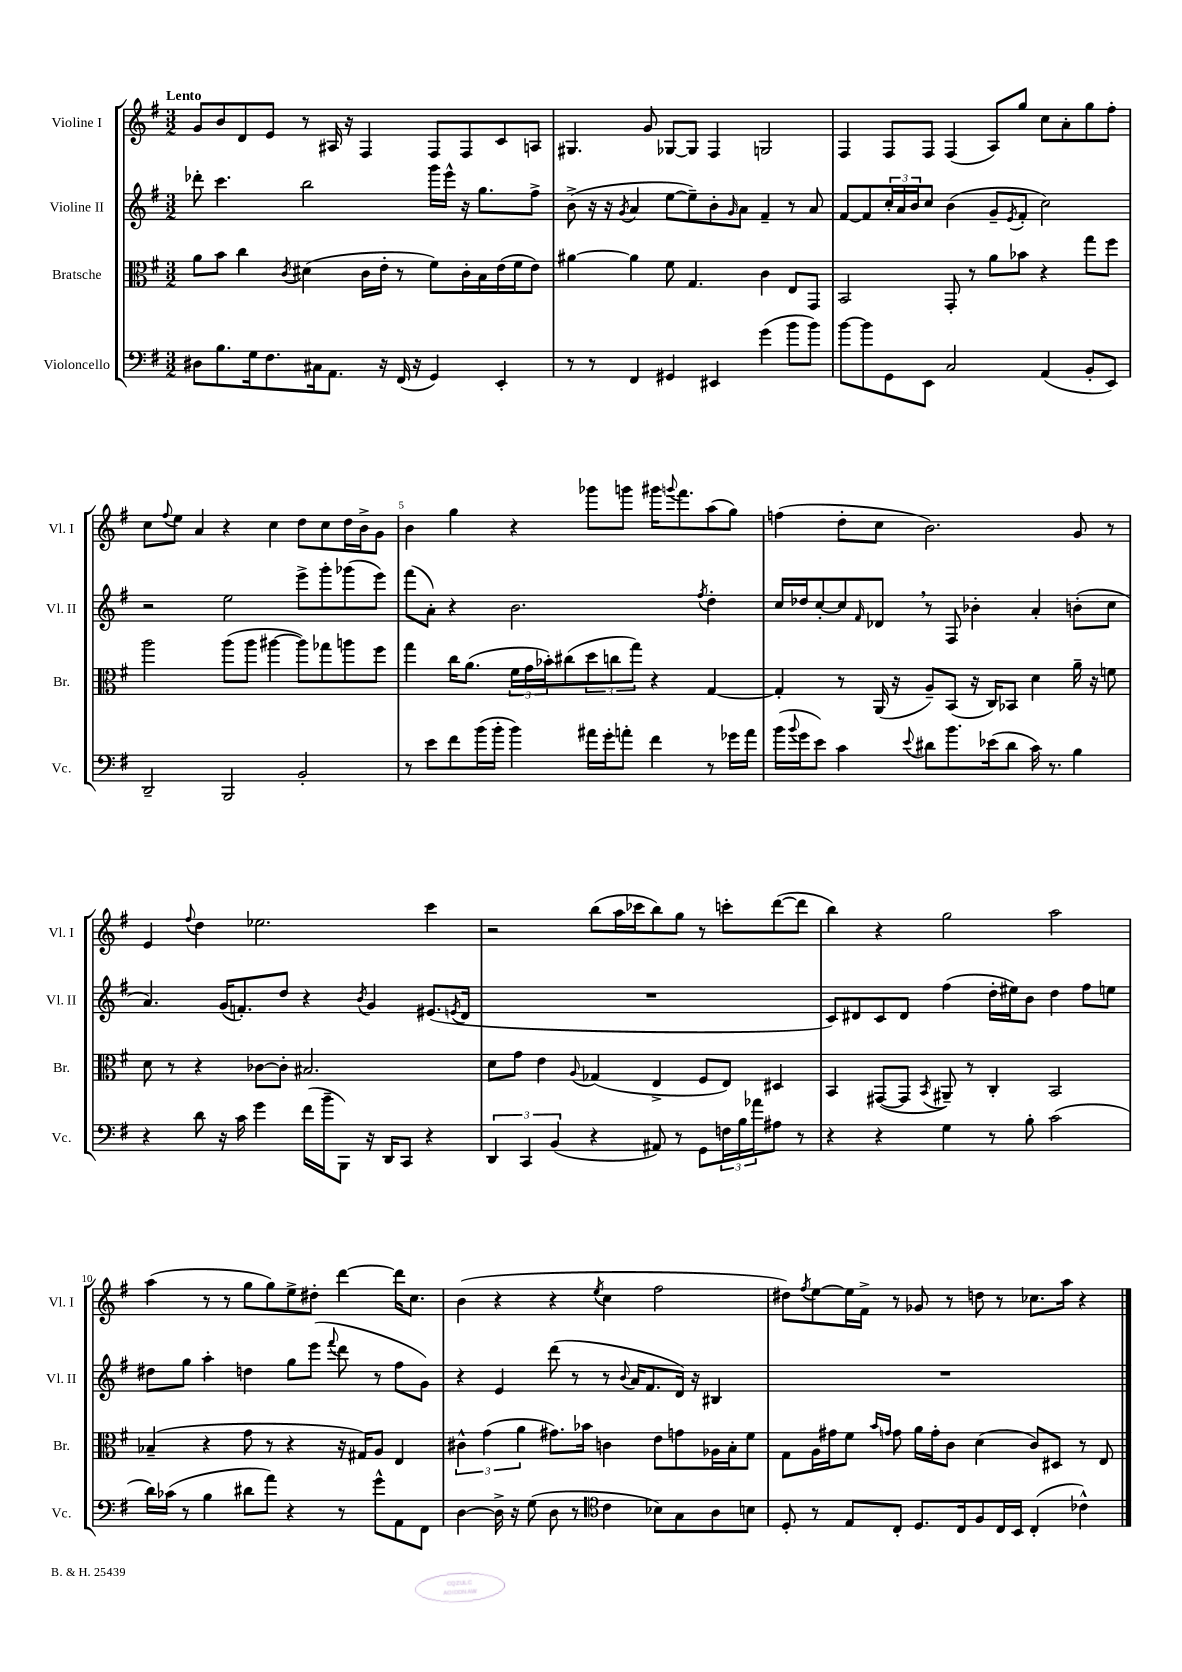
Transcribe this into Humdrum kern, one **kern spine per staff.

**kern	**kern	**kern	**kern
*staff4	*staff3	*staff2	*staff1
*clefF4	*clefC3	*clefG2	*clefG2
*k[f#]	*k[f#]	*k[f#]	*k[f#]
*M3/2	*M3/2	*M3/2	*M3/2
8D#\L	8a\L	8ddd-'\	8g/L
8.B\	8b\J	4.ccc\	8b/
.	4cc\	.	8d/
16G\k	.	.	.
8.F#\	.	.	8e/J
.	8qc/	.	.
.	(4d#\	2bb\	8r
16C#\k	.	.	.
8.AA\J	.	.	16A#/
.	.	.	16r
.	16c\LL	.	4F#/
16r	16e'\JJ	.	.
(16FF#/	8r	.	.
16r	.	.	.
4GG/)	8f#\L)	16ggg\LL	8F#/L
.	.	16eee^^\JJ	.
.	16c'\L	16r	8F#/
.	16B\	8.gg\L	.
4EE'/	(16e\	.	8c/
.	16f#\J	.	.
.	8e\J)	8ff#^\J	8A/J
=	=	=	=
8r	[4a#\	(8b^\	4.G#/
8r	.	16r	.
.	.	16r	.
.	.	8qg/	.
4FF#/	4a#\]	4a/	.
.	.	.	8g/
4GG#/	8f#\	[8ee\L	[8G-/L
.	4.G/	8ee~\])	8G-/]J
4EE#/	.	8b'\	4F#/
.	.	16qqg/	.
.	.	8a\J	.
(4g\	4c\	4f#~/	2G/
8b\L	8E/L	8r	.
8b\J)	8GG/J	8a/	.
=	=	=	=
[8b\L	2BB/	[8f#/L	4F#/
8b\]	.	8f#/]	.
8GG\	.	24cc'/L	8F#/L
.	.	24a/	.
.	.	24b/J	.
8EE\J	.	8cc/J	8F#/J
2C/	8GG'/	(4b\	(4F#/
.	8r	.	.
.	8a\L	8g~/L	8A/L)
.	.	8qe/	.
.	8b-\J	8f#'/J	8gg/J
(4AA/	4r	2cc\)	8cc\L
.	.	.	8a'\
8BB'/L	8gg\L	.	8gg\
8EE/J)	8ff#\J	.	8ff#'\J
=	=	=	=
2DD~/	2aa\	2r	8cc\L
.	.	.	8qqff#/
.	.	.	8ee\J
.	.	.	4a/
2BBB/	(8aa\L	2ee\	4r
.	8aa\J	.	.
.	[4aa#\	.	4cc\
2BB'/	8aa#\]L)	8eee^\L	8dd\L
.	8gg-\	8ggg'\	8cc\
.	8aa\	(8ggg-\	16dd\L
.	.	.	16b^\J
.	8ff#\J	8eee\J)	8g\J
=	=	=	=
8r	4gg\	(8fff#\L	4b\
8e\L	.	8a'\J)	.
8f#\	16cc\LK	4r	4gg\
.	(8.a\J	.	.
(16b\L	.	.	.
16b'\JJ	.	.	.
4b\)	24f#\LL	2.b\	4r
.	24g\	.	.
.	24b-'\J)	.	.
.	(8cc#\	.	.
16a#\LL	12dd\	.	8ggg-\L
16g'\J	.	.	.
.	12cc\	.	.
8a'\J	.	.	8ggg\J
.	12gg\J)	.	.
4f#\	4r	.	16ggg#\LK
.	.	.	8qqggg/
.	.	.	8.fff#\
.	.	8qff#/	.
8r	[4G/	4dd'\	(8aa\
16g-\LL	.	.	8gg\J)
16a\JJ	.	.	.
=	=	=	=
(16b\LL	4G'/]	16cc/LL	(4ff\
8qqb/	.	.	.
16g\J	.	16dd-/J	.
8e\J)	.	[8cc'/	.
4c\	8r	8cc/]	8dd'\L
.	.	16qqf#/	.
.	(16AA/	8d-/J	8cc\J
.	16r	.	.
8qqe/	.	.	.
8d#\L	8A~/L)	8r	2.b\)
8.b\	(8BB/J	8F#/	.
.	16r	4b-'\	.
(16e-\k	16C/LK)	.	.
8d#\J	8BB-/J	.	.
16c\)	4d\	4a'/	.
8.r	.	.	.
4B\	16a~\	(8b'\L	8g/
.	16r	.	.
.	8f\	8cc\J	8r
=	=	=	=
4r	8d\	4.a/)	4e/
.	8r	.	.
.	.	.	8qqff#/
8d\	4r	.	4dd\
16r	.	(16g/LK	.
16c\	.	8.f'/)	.
4g\	[8c-\L	.	2.ee-\
.	8c-'\]J	8dd/J	.
(16f#\LL	2.B#/	4r	.
16b~\J	.	.	.
8BBB\J)	.	.	.
.	.	8qb/	.
16r	.	4g/	.
16DD/LK	.	.	.
8CC/J	.	.	.
4r	.	(8.e#/L	4ccc\
.	.	8qe/	.
.	.	16d/Jk	.
=	=	=	=
6DD/	8d\L	1.r	2r
.	8g\J	.	.
6CC/	.	.	.
.	4e\	.	.
(6BB/	.	.	.
.	8qqA/	.	.
4r	(4G-/	.	(8bb\L
.	.	.	16aa\L
.	.	.	16ccc-\J
8AA#/)	4E^/	.	8bb\)
8r	.	.	8gg\J
8GG\L	8F#/L	.	8r
24F\L	8E/J)	.	8ccc'\L
24B\	.	.	.
24a-\J	.	.	.
8A#\J	4D#/	.	([8ddd\
8r	.	.	8ddd\]J
=	=	=	=
4r	4BB/	8c/L)	4bb\)
.	.	8d#/	.
4r	([8GG#/L	8c/	4r
.	8GG#/]J	8d#/J	.
.	8qBB/	.	.
4G\	8AA#~/)	(4ff#\	2gg\
.	8r	.	.
8r	4C'/	16dd'\LL	.
.	.	16ee#\J)	.
8B'\	.	8b\J	.
(2c\	2BB/	4dd\	2aa\
.	.	8ff#\L	.
.	.	8ee\J	.
=	=	=	=
16d\LL)	(4B-~/	8dd#\L	(4aa\
(16c-\JJ	.	.	.
8r	.	8gg\J	.
4B\	4r	4aa'\	8r
.	.	.	8r
8d#\L	8g\	4dd\	8gg\L
8a\J)	8r	.	8gg\)
4r	4r	8gg\L	8ee^\
.	.	(8eee\J	8dd#'\J
.	.	8qqfff#/	.
8r	16r	8ddd\	[4ddd\
.	16G#/LK)	.	.
8g^^\L	8A/J	8r	.
8AA\	4E/	8ff#\L	16ddd\]LK
.	.	.	8.cc\J
8FF#\J	.	8g\J)	.
=	=	=	=
[4D\	6c#^^\	4r	(4b\
.	(6g\	.	.
16D^\]	.	4e/	4r
16r	.	.	.
.	6a\	.	.
(8G\	.	.	.
8D\	8.g#\L)	(8ddd\	4r
8r	.	8r	.
.	16b-\Jk	.	.
*clefC4	*	*	*
.	.	.	8qee/
4c\	4c\	8r	4cc\
.	.	8qqb/	.
.	.	16a/LK	.
.	.	8.f#/	.
8B-\L)	8e\L	.	2ff#\
8G\	8g\	16d/Jk)	.
.	.	16r	.
8A\	16A-\L	4B#/	.
.	16B'\J	.	.
8B\J	8f#\J	.	.
=	=	=	=
8D'/	8G\L	1.r	8dd#\L)
.	.	.	8qff#/
8r	16A\L	.	[8ee\
.	16g#\J	.	.
8E/L	8f#\J	.	16ee\]L
.	.	.	16f#^\JJ
.	16qqb/LL	.	.
.	16qqg/JJ	.	.
8C'/J	8g\	.	8r
8.D/L	16a\LL	.	8g-/
.	16g'\J	.	.
.	8c\J	.	8r
16C/k	.	.	.
8F#/	(4d\	.	8dd\
16C/L	.	.	8r
16BB/JJ	.	.	.
(4C'/	8c/L)	.	8.cc-\L
.	8D#/J	.	.
.	.	.	16aa\Jk
4c-^^\)	8r	.	4r
.	8E/	.	.
==	==	==	==
*-	*-	*-	*-
